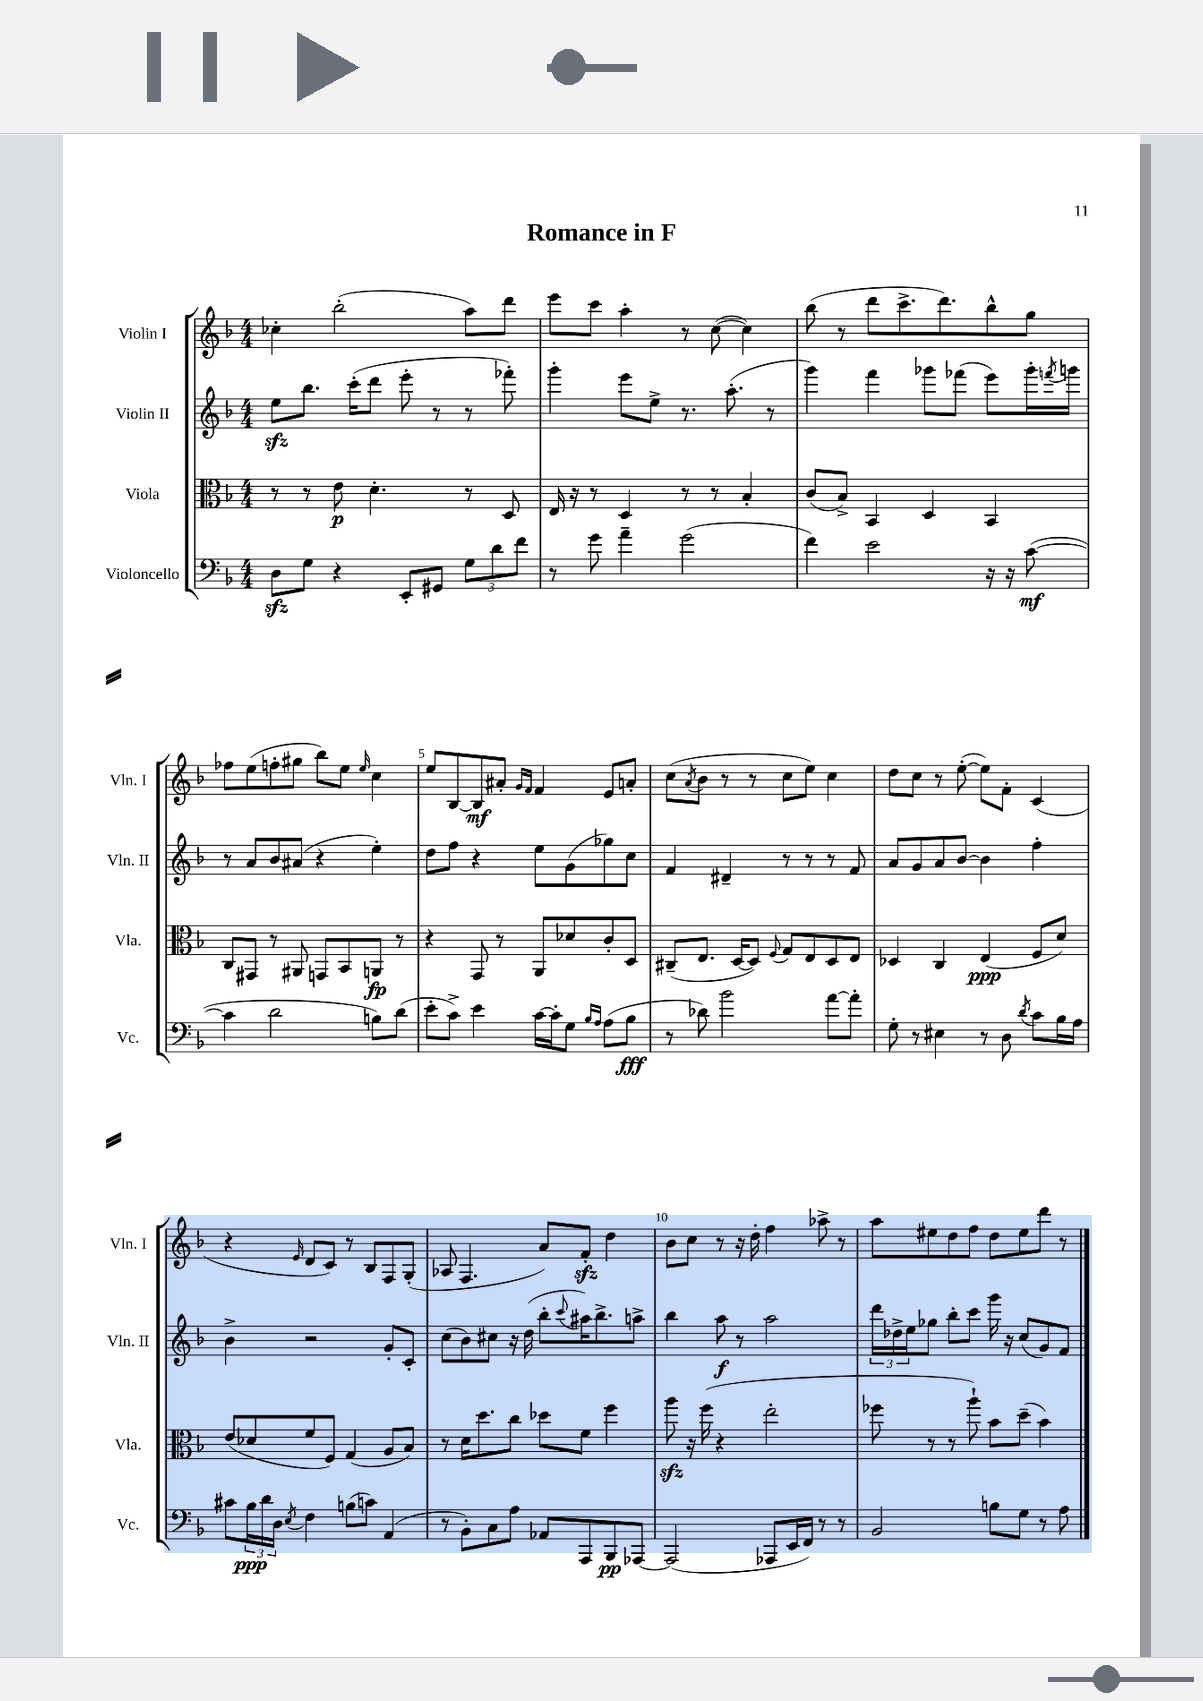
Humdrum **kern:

**kern	**kern	**kern	**kern
*staff4	*staff3	*staff2	*staff1
*clefF4	*clefC3	*clefG2	*clefG2
*k[b-]	*k[b-]	*k[b-]	*k[b-]
*M4/4	*M4/4	*M4/4	*M4/4
8D\L	8r	8ee\L	4cc-'\
8G\J	8r	8.bb-\J	.
4r	8e\	.	(2bb-'\
.	.	(16ccc'\LK	.
.	4.d'\	8ddd\J	.
8EE'/L	.	8eee'\	.
8GG#/J	.	8r	.
12G\L	8r	8r	8aa\L)
12d\	.	.	.
.	8D/	8fff-'\)	8ddd\J
12f\J	.	.	.
=	=	=	=
8r	16E/	4ggg'\	8eee\L
.	16r	.	.
8g\	8r	.	8ccc\J
4a~\	4D/	8eee\L	4aa'\
.	.	8ee^\J	.
(2g\	8r	8.r	8r
.	8r	.	([8cc\
.	.	(8.aa'\	.
.	4B-'/	.	4cc\])
.	.	8r	.
=	=	=	=
4f\)	(8c/L	4ggg\)	(8bb-\
.	8B-^/J)	.	8r
2e\	4BB-/	4fff\	8ddd\L
.	.	.	8.ccc^\
.	4D/	8ggg-\L	.
.	.	.	8.ddd\)
.	.	(8fff-\J	.
16r	4BB-/	8eee\L)	8bb-^^\
16r	.	.	.
([8c\	.	16ggg-'\L	8gg\J
.	.	8qfff/	.
.	.	16ggg\JJ	.
=	=	=	=
4c\]	8C/L	8r	8ff-\L
.	8GG#/J	8a/L	(8ee\
2d\	8r	8b-/	8ff'\
.	8AA#/	(8a#/J	8gg#\J
.	8GG/L	4r	8bb-\L)
.	8BB-/	.	8ee\J
.	.	.	16qqee/
8B\L)	8AA/J	4ee'\)	4cc\
(8d\J	8r	.	.
=	=	=	=
8e'\L	4r	8dd\L	8ee/L
8c^\J)	.	8ff\J	[8B-/
4e\	8GG/	4r	8B-/]
.	8r	.	8a#'/J
.	.	.	16qqg/LL
.	.	.	16qqf/JJ
[16c\LL	8AA/L	8ee\L	4f/
16c'\]J	.	.	.
8G\J	8d-/	(8g\	.
16qqB-/LL	.	.	.
16qqA/JJ	.	.	.
(8A\L	8c'/	8gg-\)	8e/L
8B-\J	8D/J	8cc\J	8a'/J
=	=	=	=
8r	(8C#~/L	4f/	(8cc\L
.	.	.	8qa/
8d-\)	8.E/J	.	8b-\J
2b-\	.	4d#~/	8r
.	[16D/LK	.	.
.	8D/]J)	.	8r
.	8qqF/	.	.
.	8G/L	8r	8cc\L
.	8E/	8r	8ee\J)
[8a\L	8D/	8r	4cc\
8a'\]J	8E/J	8f/	.
=	=	=	=
8G'\	4D-/	8a/L	8dd\L
8r	.	8g/	8cc\J
4E#\	4C/	8a/	8r
.	.	[8b-/J	([8ee'\
8r	(4E/	4b-\]	8ee\]L)
8D\	.	.	8f'\J
8qd/	.	.	.
8c\L	8F/L	4ff'\	(4c/
16B-\L	8d/J)	.	.
16A\JJ	.	.	.
=	=	=	=
8c#\L	(8e/L	4b-^\	4r
24B-\L	8d-/	.	.
24d\	.	.	.
24D\JJ	.	.	.
8qE/	.	.	16qqe/
4F\	8f/	2r	8d/L
.	8F/J)	.	8c/J)
(8B\L	(4G/	.	8r
8c\J)	.	.	8B-/L
(4AA/	8A/L	8g'/L	8F/
.	8B-/J)	8c'/J	(8G'/J
=	=	=	=
8r	8r	(8cc\L	8A-/
8BB-'\L)	16d\LK	8b-\)	4.F/
.	8.dd\	.	.
8C\	.	8cc#\J	.
8A\J	8cc\J	16r	.
.	.	(16dd\	.
8AA-/L	8dd-\L	8bb-'\L	8a/L)
.	.	8qqccc/	.
8AAA/	8f\J	16aa#\K)	8f'/J
.	.	8.bb-^\	.
8BBB-/	4ff\	.	4dd\
[8AAA-/J	.	8aa^\J	.
=	=	=	=
(2AAA-/]	8aa\	4bb-\	8b-\L
.	16r	.	8cc\J
.	(16ff\	.	.
.	4r	8aa\	8r
.	.	8r	16r
.	.	.	16dd'\
8AAA-/L	2ee'\	2aa\	4ff\
16EE/L	.	.	.
16FF/JJ)	.	.	.
8r	.	.	8aa-^\
8r	.	.	8r
=	=	=	=
2BB-/	8ff-\	24ddd\LL	8aa\L
.	.	24dd-^\	.
.	.	24ee\J	.
.	8r	8gg-\J	8ee#\
.	8r	8bb-'\L	8dd\
.	8aa`\)	8ccc\J	8ff\J
8B\L	8b-\L	16ggg\	8dd\L
.	.	16r	.
8G\J	(8dd~\J	(8cc/L	8ee#\
8r	4b-\)	8g/)	8ddd\J
8A\	.	8f/J	8r
==	==	==	==
*-	*-	*-	*-
